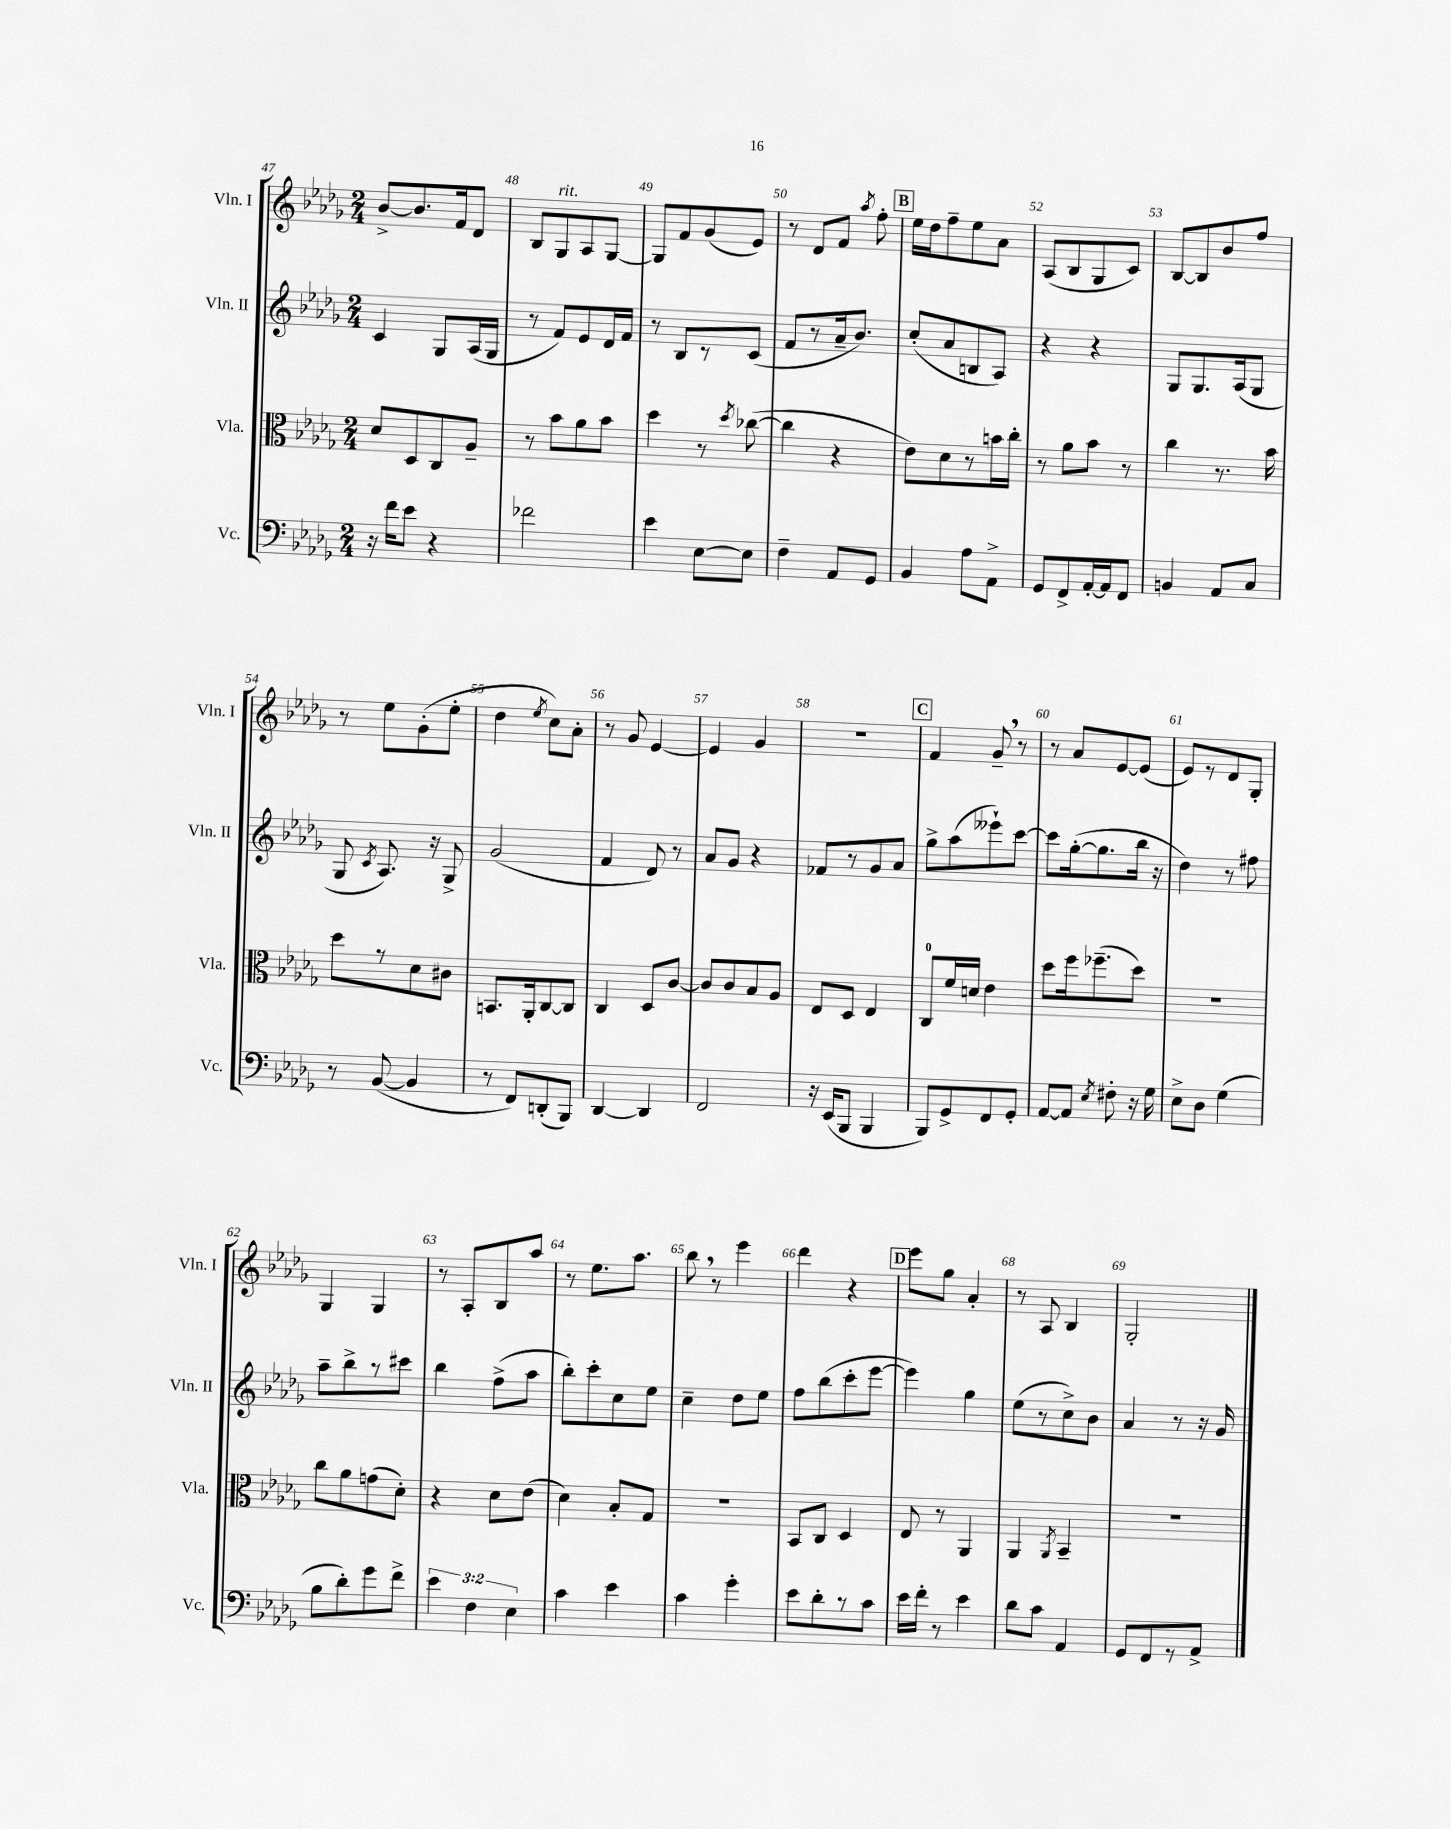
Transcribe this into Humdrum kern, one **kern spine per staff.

**kern	**kern	**kern	**kern
*part4	*part3	*part2	*part1
*staff4	*staff3	*staff2	*staff1
*I"Vc.	*I"Vla.	*I"Vln. II	*I"Vln. I
*I'Vc.	*I'Vla.	*I'Vln. II	*I'Vln. I
*clefF4	*clefC3	*clefG2	*clefG2
*k[b-e-a-d-g-]	*k[b-e-a-d-g-]	*k[b-e-a-d-g-]	*k[b-e-a-d-g-]
*M2/4	*M2/4	*M2/4	*M2/4
=47	=47	=47	=47
16r	8d-/L	4c/	[8b-^/L
16f\KL	.	.	.
8e-\J	8D-/	.	8.b-/]
4r	8C/	8G-/L	.
.	.	.	16f/k
.	8A-~/J	(16A-/L	8d-/J
.	.	16G-/JJ	.
=48	=48	=48	=48
2f-X\	8r	8r	8B-/L
!	!	!	!LO:TX:a:i:t=rit.
.	8b-\L	8f/L)	8G-/
.	8a-\	8e-/	8A-/
.	8b-\J	16d-/L	[8G-/J
.	.	16f/JJ	.
=49	=49	=49	=49
4e-\	4dd-\	8r	8G-/L]
.	.	8B-/L	8f/
[8E-\L	8r	8r	(8g-/
.	8qdd-/	.	.
8E-\J]	([8cc-X\	(8c/J	8e-/J)
=50	=50	=50	=50
4F~\	4cc-\]	8f/L	8r
.	.	8r	8d-/L
8AA-/L	4r	16a-~/k	8f/J
.	.	8.b-/J)	.
.	.	.	8qaa-/
8GG-/J	.	.	8ff'\
!!LO:REH:place=s1:t=B
=51	=51	=51	=51
4BB-/	8e-\L)	(8cc'/L	16ee-\LL
.	.	.	16dd-\J
.	8d-\	8a-/	8ff~\
8A-\L	8r	8Bn/	8ee-\
8AA-^\J	16bn\L	8A-/J)	8a-\J
.	16cc'\JJ	.	.
=52	=52	=52	=52
8GG-/L	8r	4r	(8A-/L
8FF^/	8a-\L	.	8B-/
[16AA-'/L	8b-\J	4r	8G-/
16AA-/J]	.	.	.
8FF/J	8r	.	8c/J)
=53	=53	=53	=53
4BBn/	4cc\	8G-/L	[8B-/L
.	.	8.G-/	8B-/]
8AA-/L	8.r	.	8b-/
.	.	(16A-/k	.
8C/J	.	8G-/J	8ff/J
.	16b-\	.	.
!!LO:LB:g=z
=54	=54	=54	=54
8r	8dd-\L	8G-/	8r
.	.	8qc/	.
([8BB-/	8r	8.A-/)	8ee-\L
4BB-/]	8d-\	.	(8g-'\
.	.	16r	.
.	8c#X\J	8G-^/	8ee-'\J
=55	=55	=55	=55
8r	8.BBn/L	(2g-/	4dd-\
8FF/L)	.	.	.
.	16AA-'/k	.	.
.	.	.	8qee-/
(8DDn'/	[8C/	.	8cc\L)
8BBB-/J)	8C/J]	.	8a-'\J
=56	=56	=56	=56
[4DD-/	4C/	4f/	8r
.	.	.	8g-/
4DD-/]	8D-/L	8d-/)	[4e-/
.	[8c/J	8r	.
=57	=57	=57	=57
2FF/	8c/L]	8a-/L	4e-/]
.	8c/	8g-/J	.
.	8B-/	4r	4g-/
.	8A-/J	.	.
=58	=58	=58	=58
16r	8E-/L	8f-X/L	2r
(16EE-/KL	.	.	.
8BBB-/J	8D-/J	8r	.
4BBB-/	4E-/	8g-/	.
.	.	8a-/J	.
!!LO:REH:place=s1:t=C
=59	=59	=59	=59
8BBB-/L)	8C/L	8gg-^\L	4f/
8GG-^/	16f/L	(8aa-\	.
.	16dn/JJ	.	.
8FF/	4e-\	8eee--X`\)	8g-~,/
8GG-'/J	.	[8ccc\J	8r
=60	=60	=60	=60
[8AA-/L	8dd-\L	8ccc\L]	8r
8AA-/J]	16ff\k	([16gg-'\k	8a-/L
.	(8.ff-X~\	8.gg-\]	.
8qE-/	.	.	.
8F#X'\	.	.	[8e-/
16r	8dd-\J)	16bb-\Jk	(8e-/J]
16G-\	.	16r	.
=61	=61	=61	=61
8E-^\L	2r	4dd-\)	8e-/L)
8D-\J	.	.	8r
(4G-\	.	8r	8d-/
.	.	8ff#X\	8G-'/J
!!LO:LB:g=z
=62	=62	=62	=62
8B-\L	8cc\L	8aa-~\L	4G-/
8d-'\)	8a-\	8bb-^\	.
8g-\	(8gn\	8r	4G-/
8f^\J	8d-'\J)	8ccc#X\J	.
=63	=63	=63	=63
6e-\	4r	4bb-\	8r
.	.	.	8A-'/L
6F\	.	.	.
.	8d-\L	(8ff^\L	8B-/
6E-\	.	.	.
.	(8e-\J	8aa-\J	8aa-/J
=64	=64	=64	=64
4c\	4d-\)	8bb-'\L)	8r
.	.	8ccc'\	8.ee-\L
4e-\	8B-'/L	8cc\	.
.	.	.	8.aa-\J
.	8G-/J	8ee-\J	.
=65	=65	=65	=65
4c\	2r	4cc~\	8bb-,\
.	.	.	8r
4g-'\	.	8dd-\L	4eee-\
.	.	8ee-\J	.
=66	=66	=66	=66
8e-\L	8BB-/L	8ff\L	4ddd-\
8d-'\	8C/J	(8bb-\	.
8r	4D-/	8ccc'\	4r
8c\J	.	[8eee-\J	.
!!LO:REH:place=s1:t=D
=67	=67	=67	=67
16e-\LL	8E-/	4eee-\])	8eee-\L
16f'\JJ	.	.	.
8r	8r	.	8gg-\J
4e-\	4AA-/	4gg-\	4a-'/
=68	=68	=68	=68
8d-\L	4AA-/	(8ee-\L	8r
8c\J	.	8r	8A-/
.	8qAA-/	.	.
4AA-/	4BB-~/	8cc^\)	4B-/
.	.	8b-\J	.
=69	=69	=69	=69
8GG-/L	2r	4a-/	2G-'/
8FF/	.	.	.
8r	.	8r	.
8AA-^/J	.	16r	.
.	.	16g-/	.
==	==	==	==
*-	*-	*-	*-
